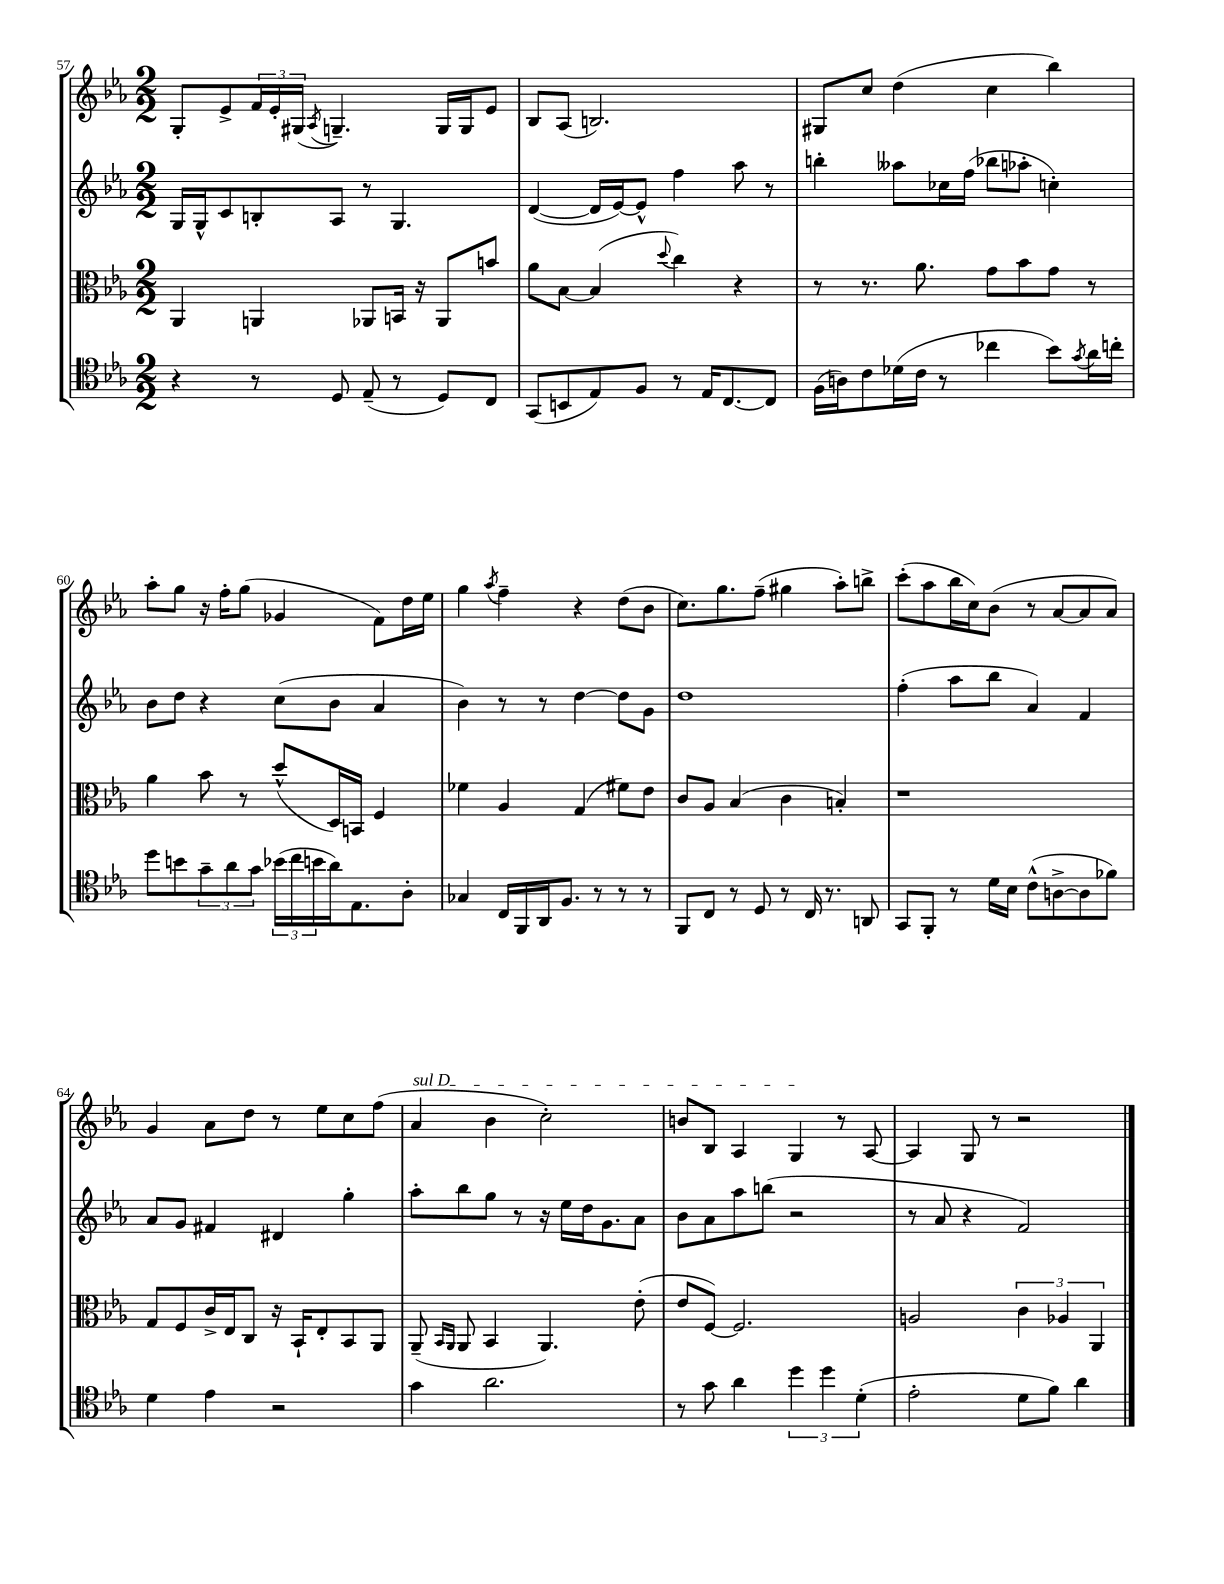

**kern	**kern	**kern	**kern
*part4	*part3	*part2	*part1
*staff4	*staff3	*staff2	*staff1
*clefC4	*clefC3	*clefG2	*clefG2
*k[b-e-a-]	*k[b-e-a-]	*k[b-e-a-]	*k[b-e-a-]
*M2/2	*M2/2	*M2/2	*M2/2
=57	=57	=57	=57
4r	4AA-/	16G/LL	8G'/L
.	.	16G^^/J	.
.	.	8c/	8e-^/
8r	4AAn/	8Bn'/	24f/L
.	.	.	24e-'/
.	.	.	(24G#X/JJ
.	.	.	8qA-/
8D/	.	8A-/J	4.Gn~/)
(8E-~/	8AA-X/L	8r	.
8r	16BBn/Jk	4.G/	.
.	16r	.	.
8D/L)	8AA-/L	.	16G/LL
.	.	.	16G/J
8C/J	8bn/J	.	8e-/J
=58	=58	=58	=58
(8GG/L	8a-\L	([4d/	8B-/L
8BBn/	[8B-\J	.	(8A-/J
8E-/)	(4B-/]	16d/LL]	2.Bn/)
.	.	[16e-/J)	.
8F/J	.	8e-^^/J]	.
.	8qqdd/	.	.
8r	4cc\)	4ff\	.
16E-/KL	.	.	.
[8.C/	.	.	.
.	4r	8aa-\	.
8C/J]	.	8r	.
=59	=59	=59	=59
(16F\LL	8r	4bbn'\	8G#X/L
16An\J)	.	.	.
8c\	8.r	.	8cc/J
(16d-X\L	.	8aa--X\L	(4dd\
16c\JJ	8.a-\	.	.
8r	.	16cc-X\L	.
.	.	(16ff\JJ	.
4cc-X\	8g\L	8bb-X\L	4cc\
.	8b-\	8aa-X'\J	.
8b-\L)	8g\J	4ccn'\)	4bb-\)
8qg/	.	.	.
16a-\L	8r	.	.
16ccn'\JJ	.	.	.
!!LO:LB:g=z
=60	=60	=60	=60
8dd\L	4a-\	8b-\L	8aa-'\L
8bn\	.	8dd\J	8gg\J
12g~\	8b-\	4r	16r
.	.	.	16ff'\KL
12a-\	.	.	.
.	8r	.	(8gg\J
12g\J	.	.	.
(24b-X\LL	(8dd^^/L	(8cc\L	4g-X/
24cc\	.	.	.
24bn\	.	.	.
16a-\J)	16D/L)	8b-\J	.
8.E-\	16BBn/JJ	.	.
.	4F/	4a-/	8f\L)
8A-'\J	.	.	16dd\L
.	.	.	16ee-\JJ
=61	=61	=61	=61
4G-X/	4f-X\	4b-\)	4gg\
.	.	.	8qaa-/
16C/LL	4A-/	8r	4ff~\
16FF/	.	.	.
16AA-/J	.	8r	.
8.F/J	.	.	.
.	(4G/	[4dd\	4r
8r	.	.	.
8r	8f#X\L)	8dd\L]	(8dd\L
8r	8e-\J	8g\J	8b-\J
=62	=62	=62	=62
8FF/L	8c/L	1dd	8.cc\L)
8C/J	8A-/J	.	.
.	.	.	8.gg\
8r	(4B-/	.	.
8D/	.	.	(8ff~\J
8r	4c\	.	4gg#X\
16C/	.	.	.
8.r	.	.	.
.	4Bn'/)	.	8aa-'\L)
8AAn/	.	.	8bbn^\J
=63	=63	=63	=63
8GG/L	1r	(4ff'\	(8ccc'\L
8FF'/J	.	.	8aa-\
8r	.	8aa-\L	16bb-\L
.	.	.	16cc\J)
16d\LL	.	8bb-\J	(8b-\J
16B-\JJ	.	.	.
(8c^^\L	.	4a-/)	8r
[8An^\	.	.	[8a-/L
8A\]	.	4f/	8a-/]
8f-X\J)	.	.	8a-/J)
!!LO:LB:g=z
=64	=64	=64	=64
4d\	8G/L	8a-/L	4g/
.	8F/	8g/J	.
4e-\	16c^/L	4f#X/	8a-\L
.	16E-/J	.	.
.	8C/J	.	8dd\J
2r	16r	4d#X/	8r
.	16BB-`/KL	.	.
.	8E-'/	.	8ee-\L
.	8BB-/	4gg'\	8cc\
.	8AA-/J	.	(8ff\J
=65	=65	=65	=65
!	!	!	!LO:TX:a:i:t=sul D
4g\	(8AA-~/	8aa-'\L	4a-/
.	16qqBB-/LL	.	.
.	16qqAA-/JJ	.	.
.	8AA-/	8bb-\	.
2.a-\	4BB-/	8gg\J	4b-\
.	.	8r	.
.	4.AA-/)	16r	2cc'\)
.	.	16ee-\LL	.
.	.	16dd\J	.
.	.	8.g\	.
.	(8e-'\	8a-\J	.
=66	=66	=66	=66
8r	8e-/L	8b-\L	8bn/L
8g\	[8F/J)	8a-\	8B-/J
4a-\	2.F/]	8aa-\	4A-/
.	.	(8bbn\J	.
6dd\	.	2r	4G/
6dd\	.	.	.
.	.	.	8r
(6d'\	.	.	.
.	.	.	[8A-/
=67	=67	=67	=67
2e-'\	2An/	8r	4A-/]
.	.	8a-/	.
.	.	4r	8G/
.	.	.	8r
8d\L	6c\	2f/)	2r
8f\J)	.	.	.
.	6A-X/	.	.
4a-\	.	.	.
.	6AA-/	.	.
==	==	==	==
*-	*-	*-	*-
